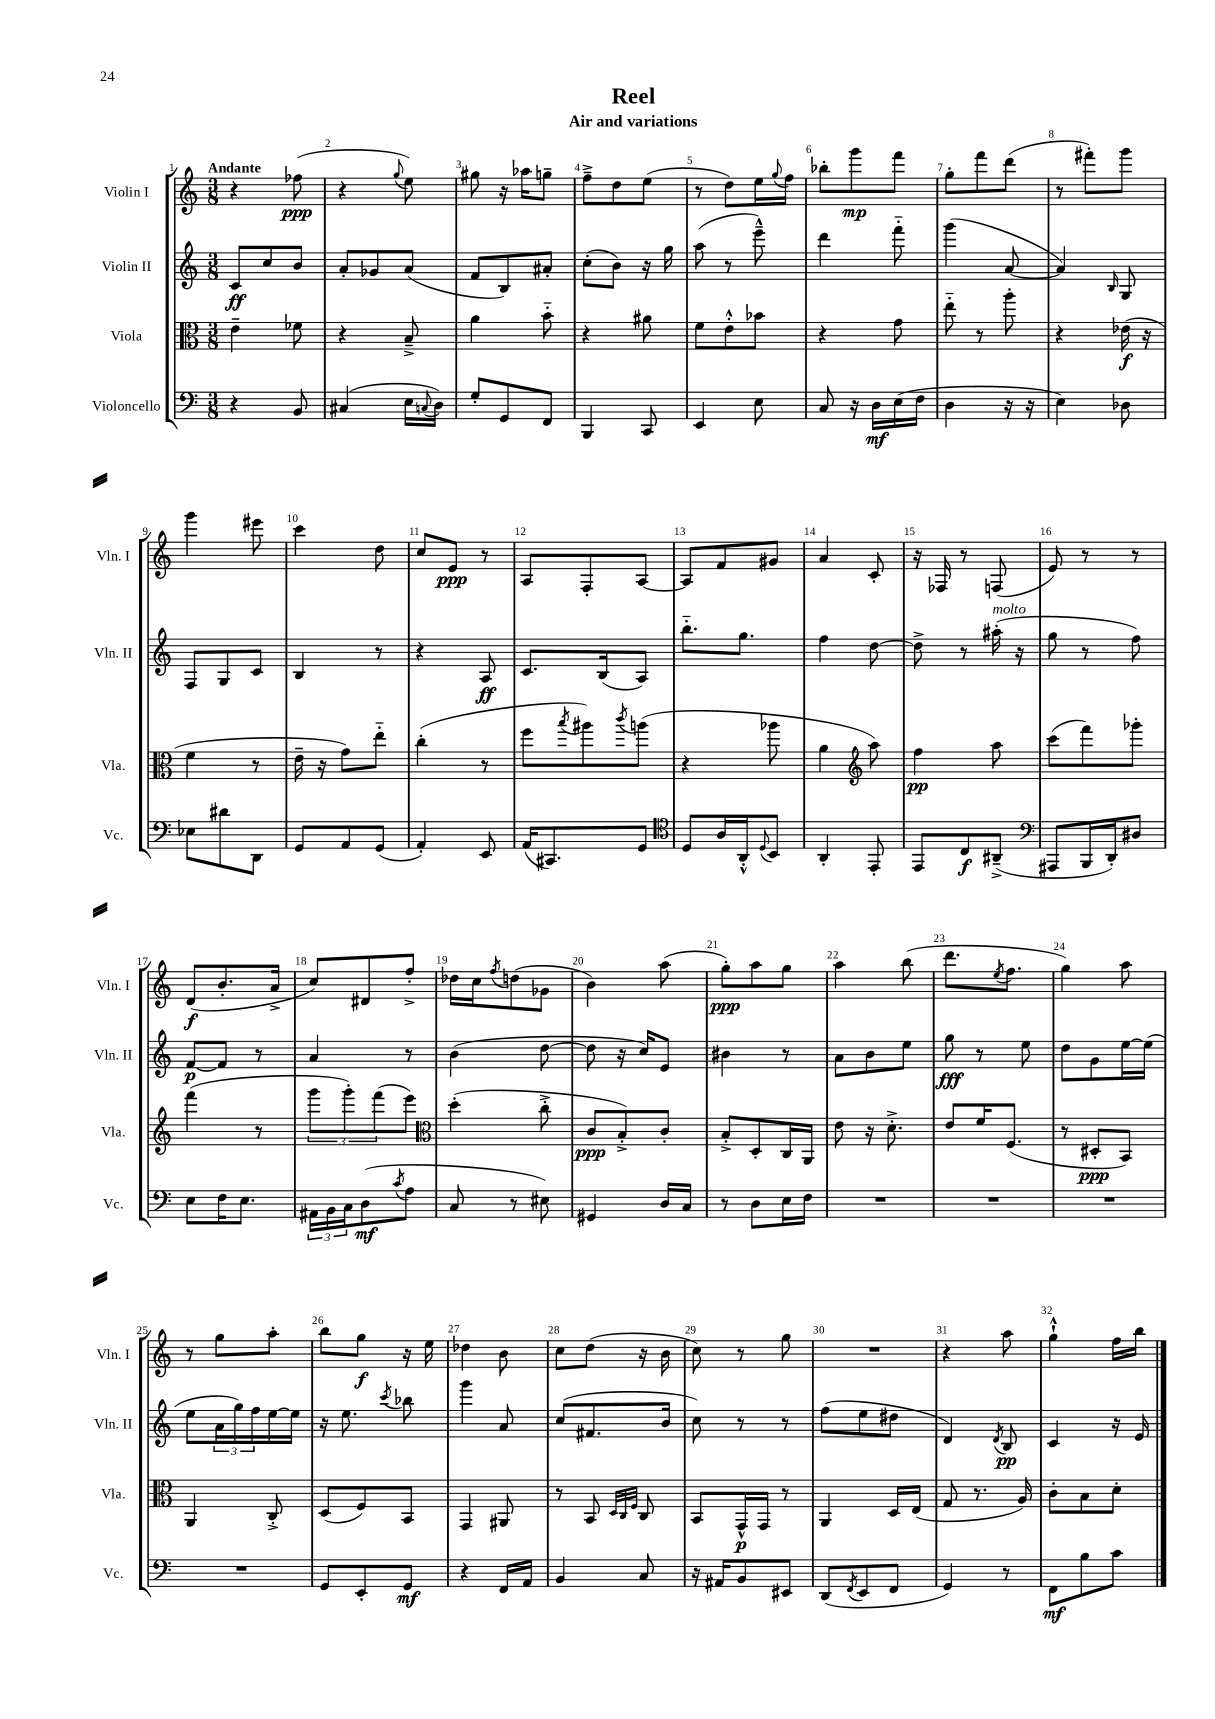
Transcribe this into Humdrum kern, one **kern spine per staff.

**kern	**dynam	**kern	**dynam	**kern	**dynam	**kern	**dynam
*part4	*part4	*part3	*part3	*part2	*part2	*part1	*part1
*staff4	*staff4	*staff3	*staff3	*staff2	*staff2	*staff1	*staff1
*I"Violoncello	*	*I"Viola	*	*I"Violin II	*	*I"Violin I	*
*I'Vc.	*	*I'Vla.	*	*I'Vln. II	*	*I'Vln. I	*
*clefF4	*	*clefC3	*	*clefG2	*	*clefG2	*
*k[]	*	*k[]	*	*k[]	*	*k[]	*
*M3/8	*	*M3/8	*	*M3/8	*	*M3/8	*
=1	=1	=1	=1	=1	=1	=1	=1
!	!	!	!	!	!	!LO:TX:a:B:t=Andante	!
4r	.	4e~\	.	8c/L	ff	4r	.
.	.	.	.	8cc/	.	.	.
8BB/	.	8f-X\	.	8b/J	.	(8ff-X\	ppp
=2	=2	=2	=2	=2	=2	=2	=2
(4C#X/	.	4r	.	8a'/L	.	4r	.
.	.	.	.	8g-X/	.	.	.
.	.	.	.	.	.	8qqgg/	.
16E\LL	.	8B~^/	.	(8a/J	.	8ee\)	.
8qqCn/	.	.	.	.	.	.	.
16D\JJ)	.	.	.	.	.	.	.
=3	=3	=3	=3	=3	=3	=3	=3
8G'/L	.	4a\	.	8f/L	.	8gg#X\	.
8GG/	.	.	.	8B/)	.	16r	.
.	.	.	.	.	.	16aa-X\KL	.
8FF/J	.	8b\	.	8a#X'/J	.	8ggn~\J	.
=4	=4	=4	=4	=4	=4	=4	=4
4BBB/	.	4r	.	(8cc'\L	.	8ff~^\L	.
.	.	.	.	8b\J)	.	8dd\	.
8CC/	.	8a#X\	.	16r	.	(8ee\J	.
.	.	.	.	16gg\	.	.	.
=5	=5	=5	=5	=5	=5	=5	=5
4EE/	.	8f\L	.	(8aa\	.	8r	.
.	.	8e'^^\	.	8r	.	8dd\L)	.
8E\	.	8b-X\J	.	8eee~^^\)	.	16ee\L	.
.	.	.	.	.	.	8qqgg/	.
.	.	.	.	.	.	16ff\JJ	.
=6	=6	=6	=6	=6	=6	=6	=6
8C/	.	4r	.	4ddd\	.	8bb-X'\L	.
16r	.	.	.	.	.	8ggg\	mp
16D\LL	mf	.	.	.	.	.	.
(16E\	.	8g\	.	8fff\	.	8fff\J	.
16F\JJ	.	.	.	.	.	.	.
=7	=7	=7	=7	=7	=7	=7	=7
4D\	.	8ee\	.	(4ggg\	.	8gg'\L	.
.	.	8r	.	.	.	8fff\	.
16r	.	8aa'\	.	[8a/	.	(8ddd\J	.
16r	.	.	.	.	.	.	.
=8	=8	=8	=8	=8	=8	=8	=8
4E\)	.	4r	.	4a/])	.	8r	.
.	.	.	.	.	.	8fff#X'\L)	.
.	.	.	.	16qqB/	.	.	.
8D-X\	.	(16e-X\	f	8G/	.	8ggg\J	.
.	.	16r	.	.	.	.	.
!!LO:LB:g=z
=9	=9	=9	=9	=9	=9	=9	=9
8E-X\L	.	4f\	.	8F/L	.	4ggg\	.
8d#X\	.	.	.	8G/	.	.	.
8DD\J	.	8r	.	8c/J	.	8eee#X\	.
=10	=10	=10	=10	=10	=10	=10	=10
8GG/L	.	16e~\	.	4B/	.	4ccc\	.
.	.	16r	.	.	.	.	.
8AA/	.	8g\L)	.	.	.	.	.
(8GG/J	.	8ee\J	.	8r	.	8dd\	.
=11	=11	=11	=11	=11	=11	=11	=11
4AA'/)	.	(4cc'\	.	4r	.	8cc/L	.
.	.	.	.	.	.	8e/J	ppp
8EE/	.	8r	.	8A/	ff	8r	.
=12	=12	=12	=12	=12	=12	=12	=12
(16AA/KL	.	8ff\L	.	8.c/L	.	8A/L	.
8.CC#X/)	.	.	.	.	.	.	.
.	.	8qbb/	.	.	.	.	.
.	.	8aa#X\)	.	.	.	8F'/	.
.	.	.	.	(16B/k	.	.	.
.	.	8qccc/	.	.	.	.	.
8GG/J	.	(8aan\J	.	8A/J)	.	[8A/J	.
=13	=13	=13	=13	=13	=13	=13	=13
*clefC4	*	*	*	*	*	*	*
8D/L	.	4r	.	8.bb\L	.	8A/L]	.
16A/L	.	.	.	.	.	8f/	.
16AA'^^/J	.	.	.	8.gg\J	.	.	.
8qqD/	.	.	.	.	.	.	.
8BB/J	.	8aa-X\	.	.	.	8g#X/J	.
=14	=14	=14	=14	=14	=14	=14	=14
4AA'/	.	4a\	.	4ff\	.	4a/	.
*	*	*clefG2	*	*	*	*	*
8EE'/	.	8aa\)	.	[8dd\	.	8c'/	.
=15	=15	=15	=15	=15	=15	=15	=15
8EE/L	.	4ff\	pp	8dd^\]	.	16r	.
.	.	.	.	.	.	16F-X/	.
8C/	f	.	.	8r	.	8r	.
!	!	!	!	!LO:TX:a:i:t=molto	!	!	!
(8AA#X~^/J	.	8aa\	.	(16aa#X'\	.	(8Fn/	.
.	.	.	.	16r	.	.	.
=16	=16	=16	=16	=16	=16	=16	=16
*clefF4	*	*	*	*	*	*	*
8AAA#X/L	.	(8ccc\L	.	8gg\	.	8e/)	.
16BBB/L	.	8fff\)	.	8r	.	8r	.
16DD'/J)	.	.	.	.	.	.	.
8D#X/J	.	8ggg-X'\J	.	8ff\)	.	8r	.
!!LO:LB:g=z
=17	=17	=17	=17	=17	=17	=17	=17
8E\L	.	(4fff\	.	[8f/L	p	(8d/L	f
16F\K	.	.	.	8f/J]	.	8.b'/	.
8.E\J	.	.	.	.	.	.	.
.	.	8r	.	8r	.	.	.
.	.	.	.	.	.	16a^/Jk	.
=18	=18	=18	=18	=18	=18	=18	=18
24AA#X\LL	.	12ggg\L	.	4a/	.	8cc/L)	.
24BB\	.	.	.	.	.	.	.
24C\J	.	12ggg'\)	.	.	.	.	.
(8D\	mf	.	.	.	.	8d#X/	.
.	.	(12fff\	.	.	.	.	.
8qc/	.	.	.	.	.	.	.
8A\J	.	8eee\J)	.	8r	.	8ff'^/J	.
=19	=19	=19	=19	=19	=19	=19	=19
*	*	*clefC3	*	*	*	*	*
8C/	.	(4dd'\	.	(4b\	.	16dd-X\LL	.
.	.	.	.	.	.	16cc\J	.
.	.	.	.	.	.	8qff/	.
8r	.	.	.	.	.	(8ddn\	.
8E#X\)	.	8cc'^\	.	[8dd\	.	8g-X\J	.
=20	=20	=20	=20	=20	=20	=20	=20
4GG#X/	.	8c/L	ppp	8dd\]	.	4b\)	.
.	.	8B'^/)	.	16r	.	.	.
.	.	.	.	16cc/KL)	.	.	.
16D/LL	.	8c'/J	.	8e/J	.	(8aa\	.
16C/JJ	.	.	.	.	.	.	.
=21	=21	=21	=21	=21	=21	=21	=21
8r	.	8B'^/L	.	4b#X\	.	8gg'\L)	ppp
8D\L	.	8D'/	.	.	.	8aa\	.
16E\L	.	16C/L	.	8r	.	8gg\J	.
16F\JJ	.	16AA/JJ	.	.	.	.	.
=22	=22	=22	=22	=22	=22	=22	=22
4.r	.	8e\	.	8a\L	.	4aa\	.
.	.	16r	.	8b\	.	.	.
.	.	8.d'^\	.	.	.	.	.
.	.	.	.	8ee\J	.	(8bb\	.
=23	=23	=23	=23	=23	=23	=23	=23
4.r	.	8e/L	.	8gg\	fff	8.ddd\L	.
.	.	16f/K	.	8r	.	.	.
.	.	.	.	.	.	8qee/	.
.	.	(8.F/J	.	.	.	8.ff\J	.
.	.	.	.	8ee\	.	.	.
=24	=24	=24	=24	=24	=24	=24	=24
4.r	.	8r	.	8dd\L	.	4gg\)	.
.	.	8D#X'/L	ppp	8g\	.	.	.
.	.	8BB/J)	.	[16ee\L	.	8aa\	.
.	.	.	.	(16ee\JJ]	.	.	.
!!LO:LB:g=z
=25	=25	=25	=25	=25	=25	=25	=25
4.r	.	4AA/	.	8ee\L	.	8r	.
.	.	.	.	24a\L	.	8gg\L	.
.	.	.	.	24gg\)	.	.	.
.	.	.	.	24ff\	.	.	.
.	.	8C'^/	.	[16ee\	.	8aa'\J	.
.	.	.	.	16ee\JJ]	.	.	.
=26	=26	=26	=26	=26	=26	=26	=26
8GG/L	.	(8D/L	.	16r	.	8bb\L	.
.	.	.	.	8.ee\	.	.	.
8EE'/	.	8F/)	.	.	.	8gg\J	f
.	.	.	.	8qccc/	.	.	.
8GG/J	mf	8BB/J	.	8bb-X\	.	16r	.
.	.	.	.	.	.	16ee\	.
=27	=27	=27	=27	=27	=27	=27	=27
4r	.	4GG/	.	4ggg\	.	4dd-X\	.
16FF/LL	.	8AA#X/	.	8a/	.	8b\	.
16AA/JJ	.	.	.	.	.	.	.
=28	=28	=28	=28	=28	=28	=28	=28
4BB/	.	8r	.	(8cc/L	.	8cc\L	.
.	.	8BB/	.	8.f#X/	.	(8dd\J	.
.	.	32qqD/LLL	.	.	.	.	.
.	.	32qqC/	.	.	.	.	.
.	.	32qqF/JJJ	.	.	.	.	.
8C/	.	8C/	.	.	.	16r	.
.	.	.	.	16b/Jk	.	16b\	.
=29	=29	=29	=29	=29	=29	=29	=29
16r	.	8BB/L	.	8cc\)	.	8cc\)	.
16AA#X/KL	.	.	.	.	.	.	.
8BB/	.	16GG^^/L	p	8r	.	8r	.
.	.	16GG/JJ	.	.	.	.	.
8EE#X/J	.	8r	.	8r	.	8gg\	.
=30	=30	=30	=30	=30	=30	=30	=30
(8DD/L	.	4AA/	.	(8ff\L	.	4.r	.
8qFF/	.	.	.	.	.	.	.
8EE/	.	.	.	8ee\	.	.	.
8FF/J	.	16D/LL	.	8dd#X\J	.	.	.
.	.	(16E/JJ	.	.	.	.	.
=31	=31	=31	=31	=31	=31	=31	=31
4GG/)	.	8G/	.	4d/)	.	4r	.
.	.	8.r	.	.	.	.	.
.	.	.	.	8qd/	.	.	.
8r	.	.	.	8B/	pp	8aa\	.
.	.	16A/)	.	.	.	.	.
=32	=32	=32	=32	=32	=32	=32	=32
8FF\L	mf	8c'\L	.	4c/	.	4gg`^^\	.
8B\	.	8B\	.	.	.	.	.
8c\J	.	8d'\J	.	16r	.	16ff\LL	.
.	.	.	.	16e/	.	16bb\JJ	.
==	==	==	==	==	==	==	==
*-	*-	*-	*-	*-	*-	*-	*-
